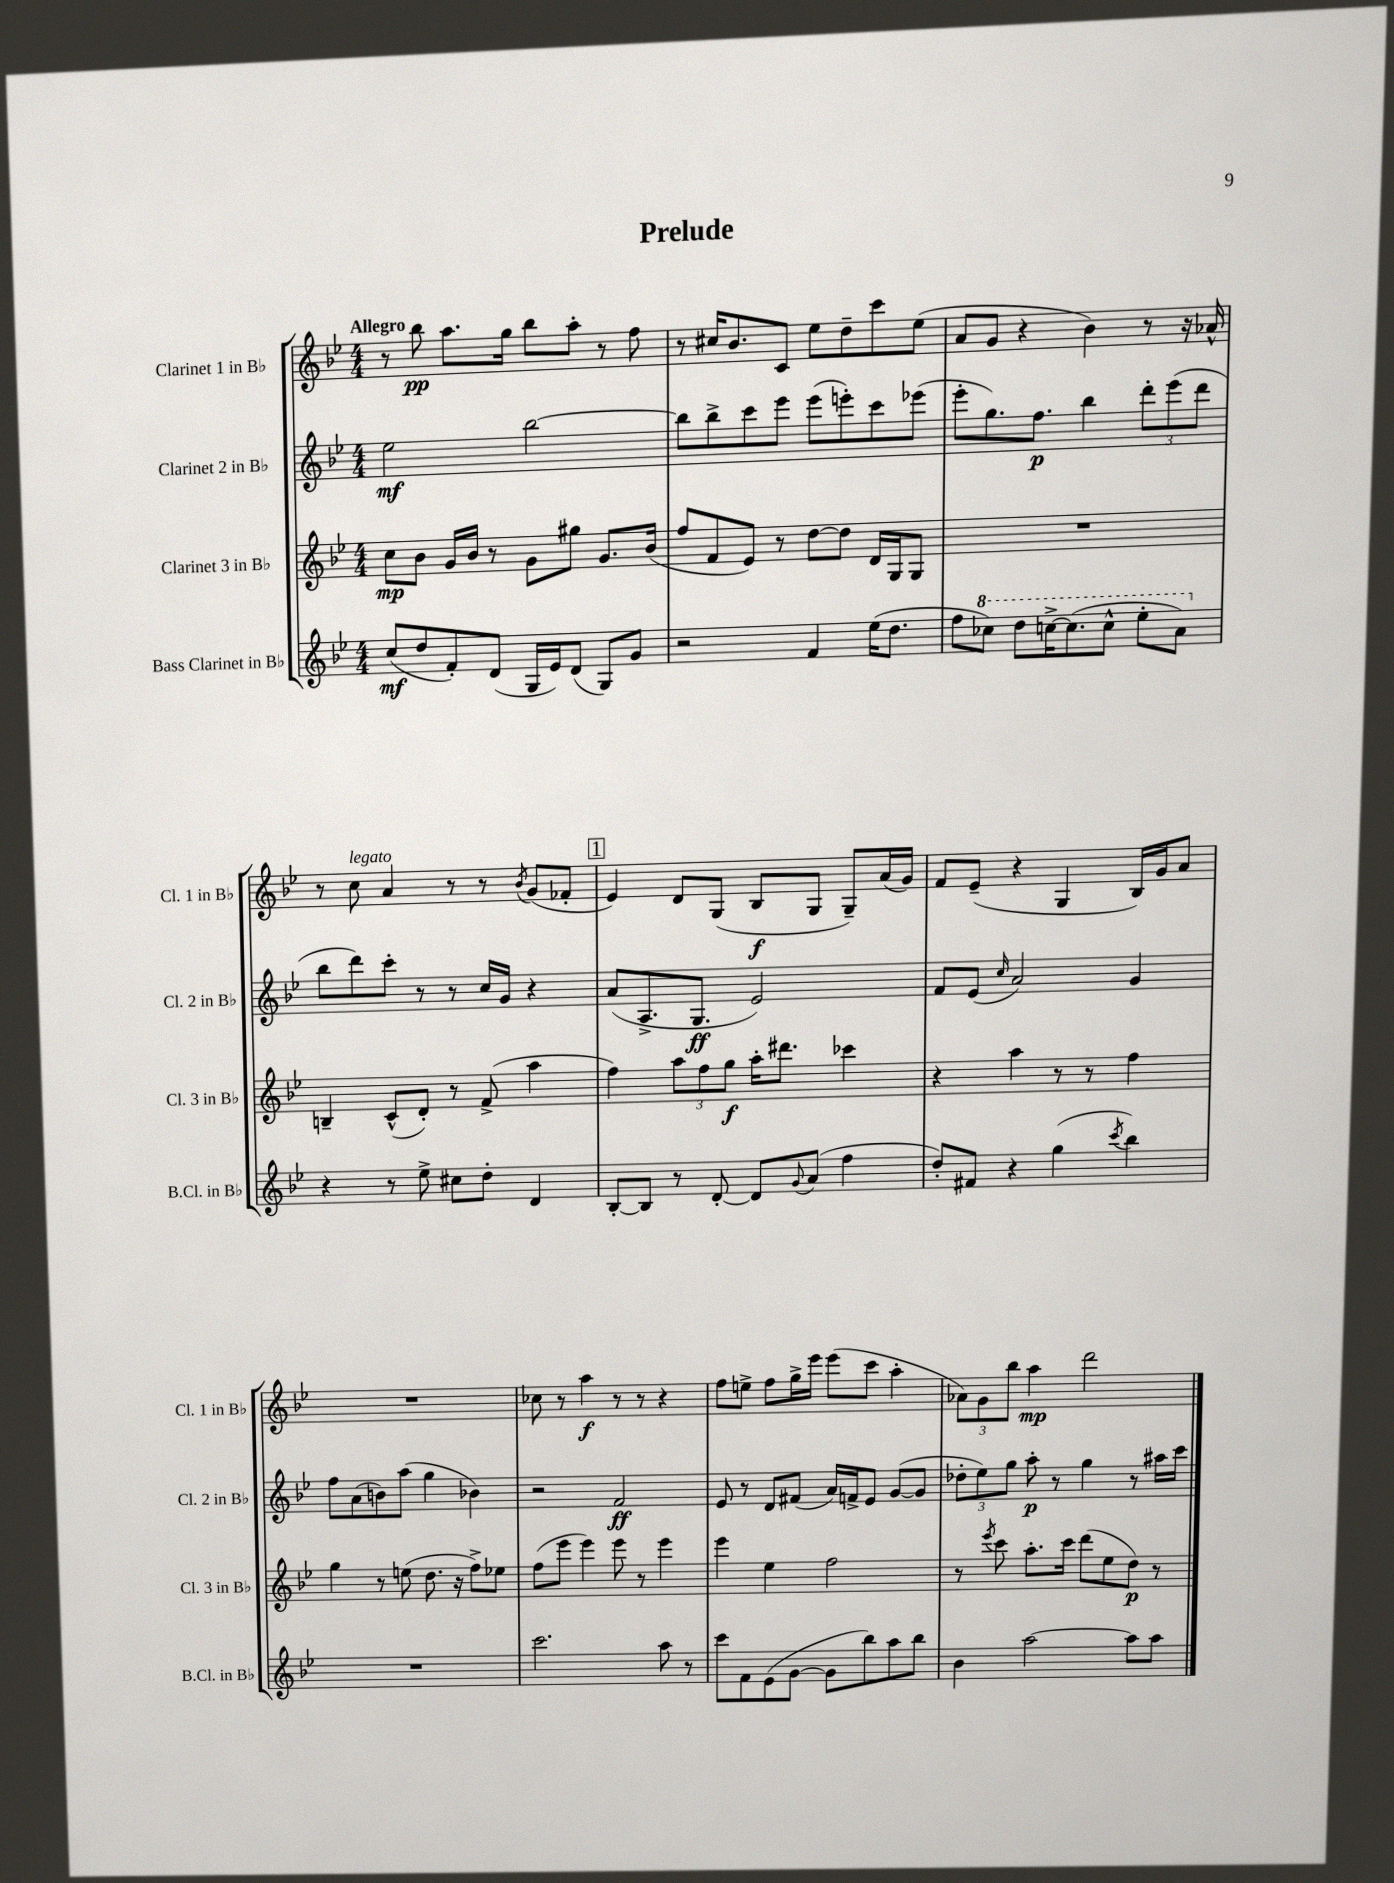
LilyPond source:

\header { title = "Prelude" }
<<
\new StaffGroup <<
\new Staff = "s0" \with { instrumentName = "Clarinet 1 in Bb" shortInstrumentName = "Cl. 1 in Bb" } {
    \clef treble \key bes \major \numericTimeSignature \time 4/4 \tempo "Allegro"
    r8 bes''8\pp a''8. g''16 bes''8 a''8-. r8 f''8 |
    r8 cis''16 bes'8. c'8 ees''8 d''8-- c'''8 ees''8( |
    a'8 g'8 r4 bes'4) r8 r16 aes'16-^ |
    r8 c''8^\markup { \italic "legato" } a'4 r8 r8 \acciaccatura { bes'8 } g'8( fes'8-. |
    \mark \markup { \box "1" } ees'4) d'8 g8( bes8\f g8 g8--) a'16( g'16) |
    f'8 ees'8--( r4 g4 bes16) g'16 a'8 |
    R1 |
    ces''8 r8 a''4\f r8 r8 r4 |
    f''8 e''8-> f''8 g''16-> ees'''16 ees'''8( c'''8 a''4-. |
    \tuplet 3/2 { aes'8) g'8 bes''8 } a''4\mp d'''2 \bar "|." |
}
\new Staff = "s1" \with { instrumentName = "Clarinet 2 in Bb" shortInstrumentName = "Cl. 2 in Bb" } {
    \clef treble \key bes \major \numericTimeSignature \time 4/4
    ees''2\mf bes''2~ |
    bes''8 bes''8-> c'''8 ees'''8 ees'''8( e'''8-.) c'''8 ees'''8( |
    ees'''8-. g''8.) f''8.\p bes''4 \tuplet 3/2 { d'''8-. ees'''8( d'''8 } |
    bes''8 d'''8) c'''8-. r8 r8 c''16 g'16 r4 |
    \mark \markup { \box "1" } a'8( a8.-> g8.\ff ees'2) |
    f'8 ees'8( \grace { c''16 } a'2) g'4 |
    f''8 a'8( b'8) a''8( g''4 bes'4) |
    r2 f'2\ff |
    ees'8 r8 d'8 fis'8( a'16) f'16-> ees'8 g'8~( g'8 |
    \tuplet 3/2 { des''8-. ees''8) g''8 } a''8-.\p r8 g''4 r8 ais''16 c'''16 \bar "|." |
}
\new Staff = "s2" \with { instrumentName = "Clarinet 3 in Bb" shortInstrumentName = "Cl. 3 in Bb" } {
    \clef treble \key bes \major \numericTimeSignature \time 4/4
    c''8\mp bes'8 g'16 bes'16 r8 g'8 gis''8 g'8. bes'16( |
    f''8 f'8 ees'8) r8 d''8~ d''8 d'16 g16 g8 |
    R1 |
    b4-- c'8-^( d'8-.) r8 f'8->( a''4 |
    \mark \markup { \box "1" } f''4) \tuplet 3/2 { a''8 f''8 g''8\f } a''16-. dis'''8. ces'''4 |
    r4 a''4 r8 r8 f''4 |
    g''4 r8 e''8( d''8. r16 f''8->) ees''8 |
    f''8( ees'''8 ees'''4) ees'''8 r8 ees'''4 |
    ees'''4 ees''4 f''2 |
    r8 \acciaccatura { ees'''8 } c'''8 a''8.-. c'''16 d'''8( ees''8 d''8\p) r8 \bar "|." |
}
\new Staff = "s3" \with { instrumentName = "Bass Clarinet in Bb" shortInstrumentName = "B.Cl. in Bb" } {
    \clef treble \key bes \major \numericTimeSignature \time 4/4
    c''8\mf( d''8 f'8-.) d'8( g16 ees'16) d'8( g8) g'8 |
    r2 f'4 ees''16( d''8. |
    f''8 \ottava #1 ces'''8) d'''8 c'''16~-> c'''8.( c'''8-^ ees'''8-. a''8) \ottava #0 |
    r4 r8 ees''8-> cis''8 d''8-. d'4 |
    \mark \markup { \box "1" } bes8~-. bes8 r8 d'8~-. d'8 \appoggiatura { g'8 } a'8( f''4 |
    d''8-.) fis'8 r4 g''4( \acciaccatura { c'''8 } bes''4) |
    R1 |
    c'''2. a''8 r8 |
    c'''8 f'8 ees'8( g'8~ g'8 bes''8) a''8 bes''8 |
    bes'4 a''2~ a''8 a''8 \bar "|." |
}
>>
>>
\layout { \context { \Score \remove "Bar_number_engraver" } }
